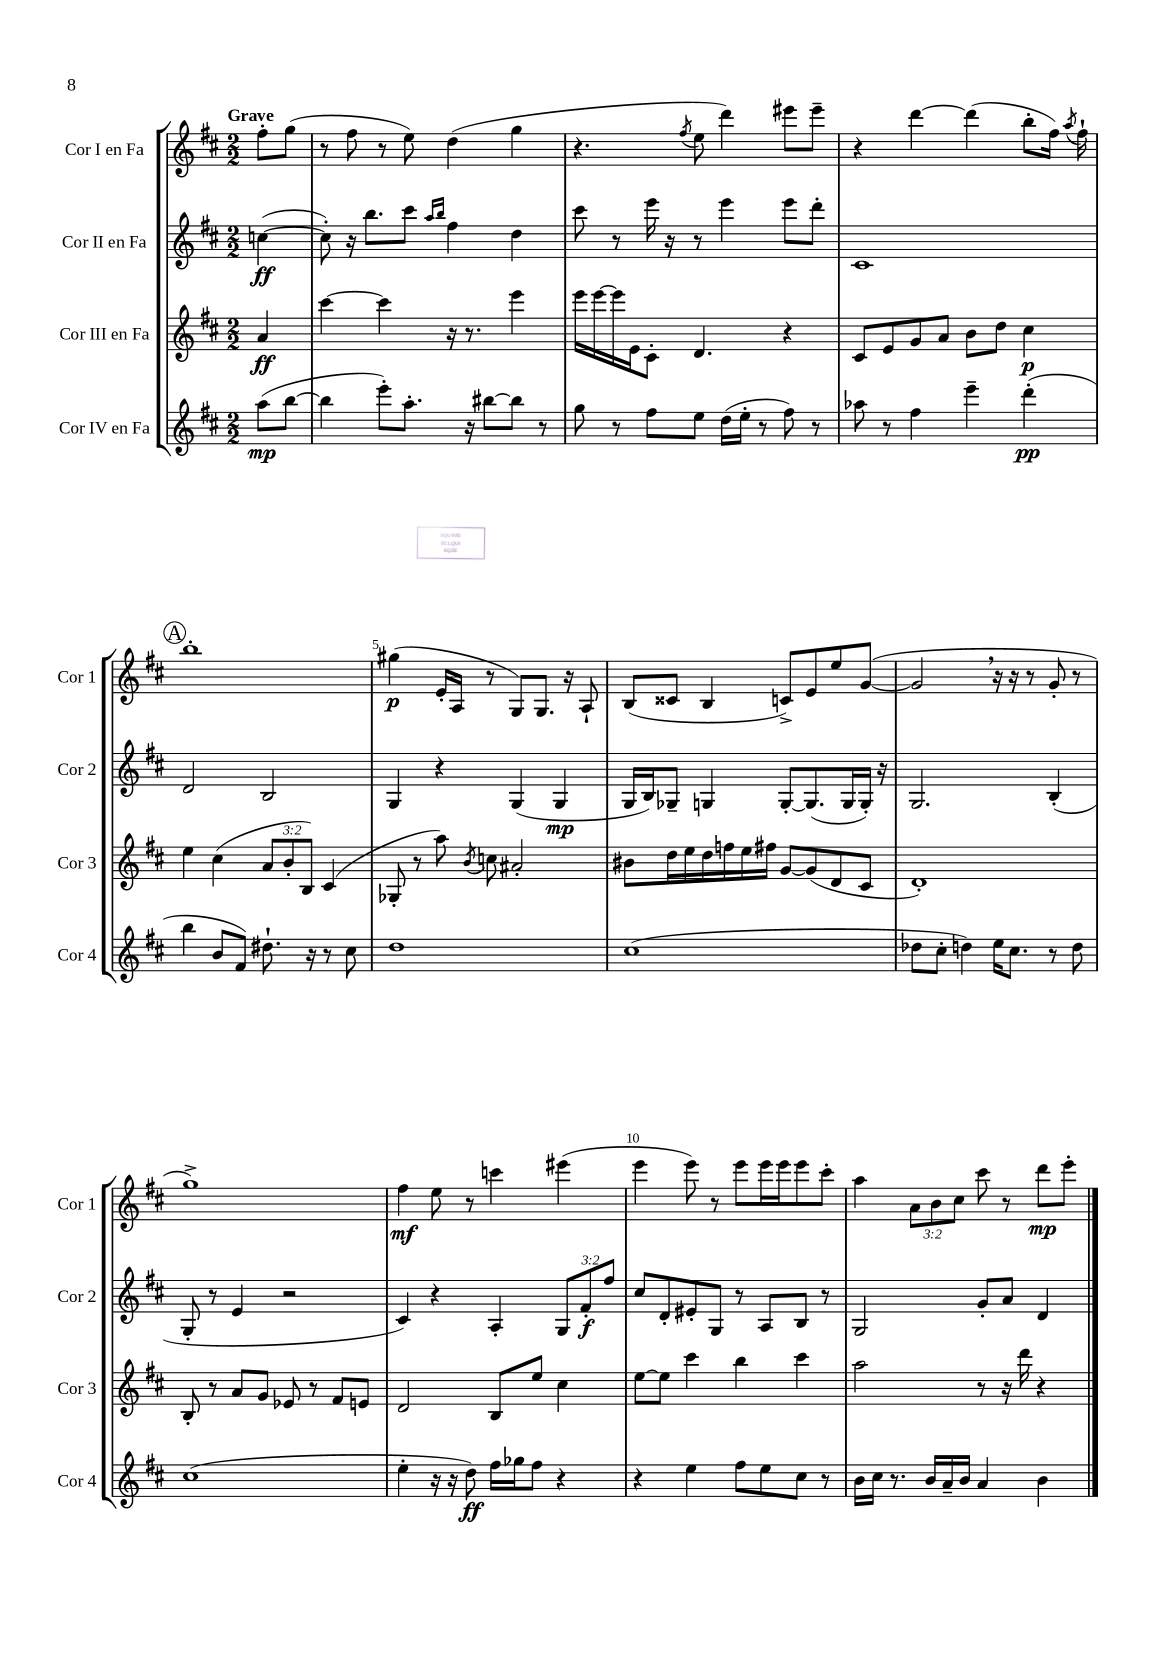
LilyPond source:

<<
\new StaffGroup <<
\new Staff = "s0" \with { instrumentName = "Cor I en Fa" shortInstrumentName = "Cor 1" } {
    \clef treble \key d \major \numericTimeSignature \time 2/2 \override Staff.TupletNumber.text = #tuplet-number::calc-fraction-text \partial 4 \tempo "Grave"
    \autoBeamOff fis''8[-. g''8]( |
    r8 fis''8 r8 e''8) d''4( g''4 |
    r4. \acciaccatura { fis''8 } e''8 d'''4) eis'''8[ eis'''8]-- |
    r4 d'''4~ d'''4( b''8[-. fis''16]) \acciaccatura { a''8 } fis''16-! |
    \mark \markup { \circle "A" } b''1-. |
    gis''4\p( e'16[-. a16] r8 g8[) g8.] r16 a8-! |
    b8[( cisis'8] b4 c'8[->) e'8 e''8 g'8]~( |
    g'2 \breathe r16 r16 r8 g'8-. r8 |
    g''1->) |
    fis''4\mf e''8 r8 c'''4 eis'''4( |
    e'''4 e'''8) r8 e'''8[ e'''16 e'''16 e'''8 cis'''8]-. |
    a''4 \tuplet 3/2 { a'8[ b'8 cis''8] } cis'''8 r8 d'''8[\mp e'''8]-. \bar "|." |
}
\new Staff = "s1" \with { instrumentName = "Cor II en Fa" shortInstrumentName = "Cor 2" } {
    \clef treble \key d \major \numericTimeSignature \time 2/2 \override Staff.TupletNumber.text = #tuplet-number::calc-fraction-text \partial 4
    \autoBeamOff c''4~\ff( |
    c''8-.) r16 b''8.[ cis'''8] \grace { a''16[ b''16] } fis''4 d''4 |
    cis'''8 r8 e'''16 r16 r8 e'''4 e'''8[ d'''8]-. |
    cis'1 |
    \mark \markup { \circle "A" } d'2 b2 |
    g4 r4 g4( g4\mp |
    g16[ b16) ges8]-- g4 g8[~-. g8.( g16 g16]-.) r16 |
    g2. b4-.( |
    g8-. r8 e'4 r2 |
    cis'4) r4 a4-. \tuplet 3/2 { g8[ fis'8-.\f fis''8] } |
    cis''8[ d'8-. eis'8-. g8] r8 a8[ b8] r8 |
    g2 g'8[-. a'8] d'4 \bar "|." |
}
\new Staff = "s2" \with { instrumentName = "Cor III en Fa" shortInstrumentName = "Cor 3" } {
    \clef treble \key d \major \numericTimeSignature \time 2/2 \override Staff.TupletNumber.text = #tuplet-number::calc-fraction-text \partial 4
    \autoBeamOff a'4\ff |
    cis'''4~ cis'''4 r16 r8. e'''4 |
    e'''16[ e'''16~ e'''16 e'16 cis'8]-. d'4. r4 |
    cis'8[ e'8 g'8 a'8] b'8[ d''8] cis''4\p |
    \mark \markup { \circle "A" } e''4 cis''4( \tuplet 3/2 { a'8[ b'8-. b8]) } cis'4( |
    ges8-. r8 a''8) \acciaccatura { b'8 } c''8 ais'2-. |
    bis'8[ d''16 e''16 d''16 f''16 e''16 fis''16] g'8[~ g'8( d'8 cis'8] |
    d'1-.) |
    b8-. r8 a'8[ g'8] ees'8 r8 fis'8[ e'8] |
    d'2 b8[ e''8] cis''4 |
    e''8[~ e''8] cis'''4 b''4 cis'''4 |
    a''2 r8 r16 d'''16 r4 \bar "|." |
}
\new Staff = "s3" \with { instrumentName = "Cor IV en Fa" shortInstrumentName = "Cor 4" } {
    \clef treble \key d \major \numericTimeSignature \time 2/2 \partial 4
    \autoBeamOff a''8[\mp( b''8]~ |
    b''4 e'''8[-.) a''8.]-. r16 bis''8[~ bis''8] r8 |
    g''8 r8 fis''8[ e''8] d''16[( e''16]-. r8 fis''8) r8 |
    aes''8 r8 fis''4 e'''4-- d'''4-.\pp( |
    \mark \markup { \circle "A" } b''4 b'8[ fis'8]) dis''8.-! r16 r8 cis''8 |
    d''1 |
    cis''1( |
    des''8[ cis''8]-. d''4) e''16[ cis''8.] r8 d''8 |
    cis''1( |
    e''4-. r16 r16 d''8\ff) fis''16[ ges''16 fis''8] r4 |
    r4 e''4 fis''8[ e''8 cis''8] r8 |
    b'16[ cis''16] r8. b'16[ a'16-- b'16] a'4 b'4 \bar "|." |
}
>>
>>
\layout { \context { \Score \override BarNumber.break-visibility = ##(#f #t #t) barNumberVisibility = #(every-nth-bar-number-visible 5) } }
